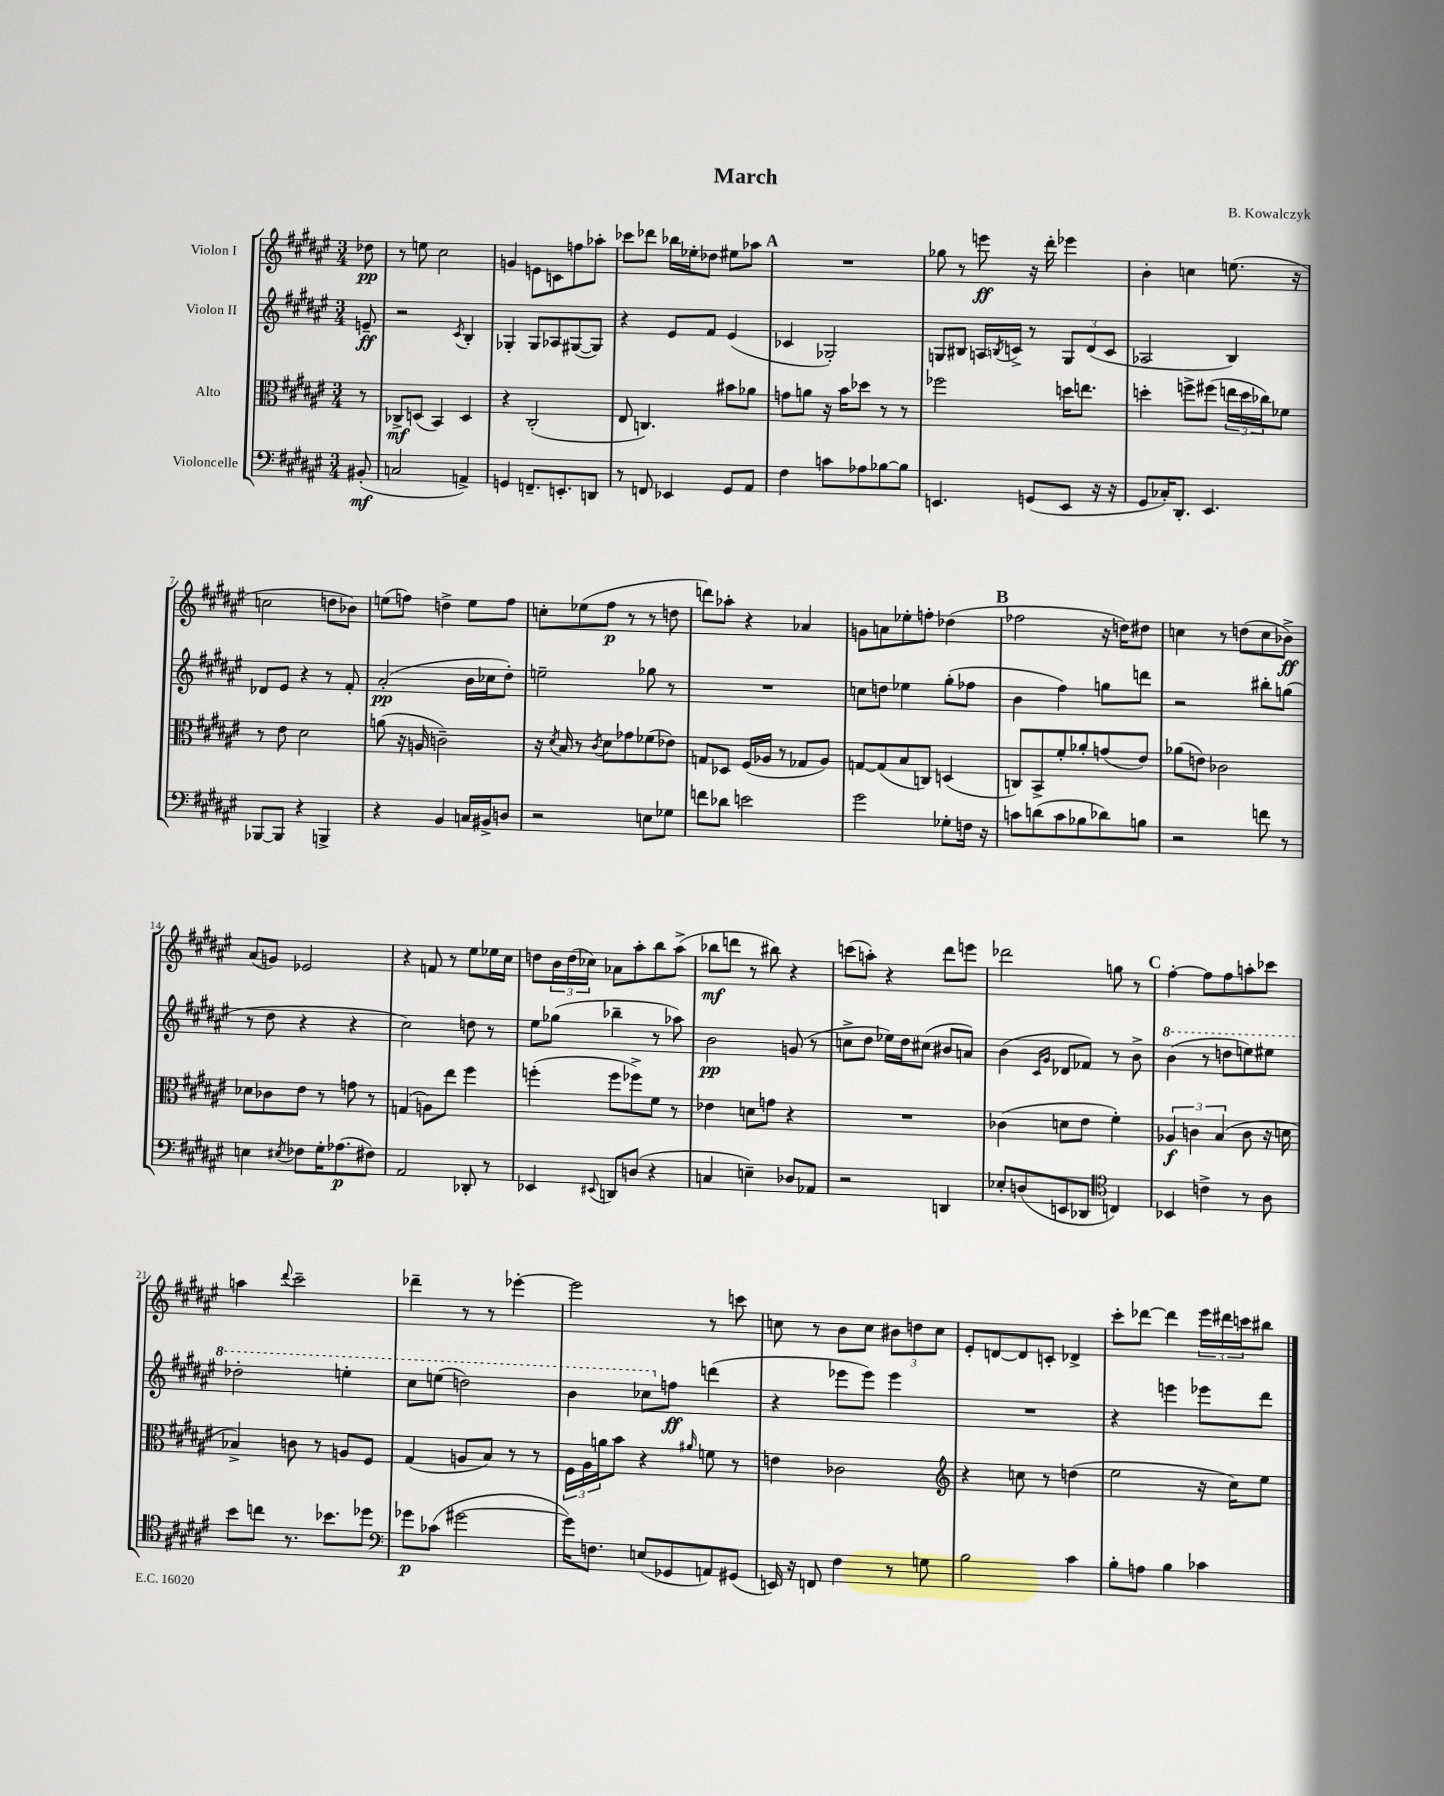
\header { title = "March" composer = "B. Kowalczyk" }
<<
\new StaffGroup <<
\new Staff = "s0" \with { instrumentName = "Violon I" } {
    \clef treble \key fis \major \numericTimeSignature \time 3/4 \partial 8
    des''8\pp |
    r8 e''8 cis''2 |
    g'4 e'8 c'8 f''8 aes''8-. |
    ces'''8 des'''8 bes''16 ees''16-. des''8 eis''8 aes''8 |
    \mark \markup { \bold "A" } R2. |
    ges''8 r8 e'''8\ff r16 dis'''16-. ees'''4 |
    b'4-. c''4 e''8.( r16 |
    c''2 d''8 bes'8) |
    e''8( f''8) d''4-> e''8 f''8 |
    c''8-. ees''8( fis''8\p r8 r8 d''8 |
    d'''8) aes''8-. r4 aes'4 |
    g'8 a'8 ees''8-. f''8-. des''4( |
    \mark \markup { \bold "B" } fes''2 r16 d''16) dis''8 |
    c''4 r8 d''8( c''8 bes'8->\ff) |
    ais'8( g'8) ees'2 |
    r4 f'8 r8 eis''8 ees''16 cis''16 |
    d''8 \tuplet 3/2 { b'16 d''16( ces''16) } aes'8 ais''8-. b''8 ais''8->( |
    bes''8\mf d'''8 r8 bis''8) r4 |
    c'''8( a''8-.) r4 dis'''8 e'''8 |
    des'''2 g''8 r8 |
    \mark \markup { \bold "C" } fis''4~-. fis''8 fis''8 a''8-. ces'''8 |
    a''4 \appoggiatura { dis'''8 } cis'''2-- |
    des'''4-- r8 r8 ees'''4~-. |
    ees'''2 r8 c'''8 |
    c''8 r8 b'8 c''8 \tuplet 3/2 { bis'8 d''8 c''8 } |
    eis'8-. d'8~ d'8 c'8-. des'4-> |
    cis'''8-. des'''8~ des'''4 \tuplet 3/2 { eis'''16 dis'''16 c'''16 } bis''8 \bar "|." |
}
\new Staff = "s1" \with { instrumentName = "Violon II" } {
    \clef treble \key fis \major \numericTimeSignature \time 3/4 \partial 8
    e'8--\ff |
    r2 \acciaccatura { cis'8 } b4-. |
    ges4-. ges8 aes8 gis8~( gis8) |
    r4 eis'8 fis'8 eis'4( |
    \mark \markup { \bold "A" } ces'4 ges2-.) |
    g8 bis8 a16 \acciaccatura { b8 } c'16-> r8 \tuplet 3/2 { g8 dis'8( c'8 } |
    aes2 b4) |
    des'8 eis'8 r4 r8 fis'8-. |
    ais'2-.\pp( b'16 ces''16 dis''8-.) |
    e''2-- ges''8 r8 |
    R2. |
    c''8 d''8 ees''4 gis''8-.( fes''8 |
    \mark \markup { \bold "B" } b'4 fis''4) g''8 d'''8 |
    r2 bis''8-. g''8( |
    r8 dis''8 r4 r4 |
    cis''2) d''8 r8 |
    eis''8 ges''8( bes''4-- r8 aes''8) |
    b'2\pp g'8( r8 |
    c''8-> dis''8 ees''16) dis''16 cis''8( bis'8 a'8) |
    b'4( \grace { cis'16 gis'16 } des'8 fes'8) r8 b'8-> |
    \mark \markup { \bold "C" } \ottava #1 b''4( r8 d'''8 e'''8) eis'''8 |
    des'''2-. e'''4-. |
    cis'''8 e'''8( d'''2) |
    b''4 ces'''8 \ottava #0 f''8\ff d'''4( |
    r4 ees'''8 ees'''8) ees'''4 |
    R2. |
    r4 e'''4 ees'''8 dis'''8 \bar "|." |
}
\new Staff = "s2" \with { instrumentName = "Alto" } {
    \clef alto \key fis \major \numericTimeSignature \time 3/4 \partial 8
    r8 |
    ces8->\mf d8( b,4) d4 |
    r4 cis2-.( |
    eis8 c4.) bis'8 aes'8 |
    \mark \markup { \bold "A" } g'8 a'8 r16 b'16 des''8 r8 r8 |
    fes''2 d''16 e''8. |
    d''4-. f''8-> fis''8( \tuplet 3/2 { e''16 d''16 ces''16) } fes'8 |
    r8 eis'8 dis'2 |
    a'8( r16 a16 c'2--) |
    r16 \acciaccatura { dis'8 } b16 r8 \acciaccatura { cis'8 } dis'8 ges'8 fes'8( ees'8) |
    g8 des8 fis16( aes16 r8 ges8 aes8) |
    g8~ g8( b8 c8) d4( |
    \mark \markup { \bold "B" } c8) b,8-> fis'8-. aes'8-. g'8( eis'8) |
    aes'8( e'8) ces'2 |
    des'8 ces'8 eis'8 r8 g'8 r8 |
    g4( a8) eis''8 fis''4 |
    f''4-.( f''8 fes''8->) fis'8 r8 |
    ees'4 d'8 g'8 r4 |
    R2. |
    ces'4( d'8 eis'8 fis'4-.) |
    \mark \markup { \bold "C" } \tuplet 3/2 { aes4\f c'4 b4( } c'8 r16 d'16 |
    bes4->) c'8 r8 a8 fis8 |
    gis4( a8 b8) r8 r8 |
    \tuplet 3/2 { fis16 ais16 a'16 } b'8 r4 \grace { ais'16 } f'8 r8 |
    e'4 ces'2 |
    \clef treble r4 c''8 r8 d''4( |
    eis''2 r16 cis''16) eis''8 \bar "|." |
}
\new Staff = "s3" \with { instrumentName = "Violoncelle" } {
    \clef bass \key fis \major \numericTimeSignature \time 3/4 \partial 8
    bis,8-.\mf( |
    c2 a,4->) |
    g,4 f,8.-- e,8.-. d,8 |
    r8 f,8 ees,4 gis,8 ais,8 |
    \mark \markup { \bold "A" } fis4 c'8 aes8 bes8~ bes8 |
    e,4. g,8( e,8 r16 r16 |
    gis,8 ces16-.) dis,8.-. eis,4. |
    bes,,8~ bes,,8 r4 b,,4-> |
    r4 b,4 c16 bis,16-> d8 |
    r2 e8 ges8 |
    f'8 des'8 e'2 |
    gis'2 ges8-. f16 r16 |
    \mark \markup { \bold "B" } c'8 d'8( c'8 bes8 des'8) b8 |
    r2 f'8 r8 |
    e4 \acciaccatura { eis8 } fes8 gis16-. aes8.\p( fis8) |
    ais,2 des,8-. r8 |
    ees,4 \appoggiatura { eis,8 } d,8 d8( r4 |
    c4 e4--) des8 aes,8 |
    r2 d,4 |
    ees8-. d8( e,8 des,8 \clef tenor c4) |
    \mark \markup { \bold "C" } bes,4 c'4-> r8 ais8 |
    b'8 c''8 r8. bes'8. des''8 |
    \clef bass ges'8\p ces'8( gis'2~ |
    gis'16) f8. e8( ges,8 a,8) gis,8( |
    e,16) r16 f,8 fis4 r8 g8 |
    b2 cis'4 |
    b8-. a8 b4 ces'4 \bar "|." |
}
>>
>>
